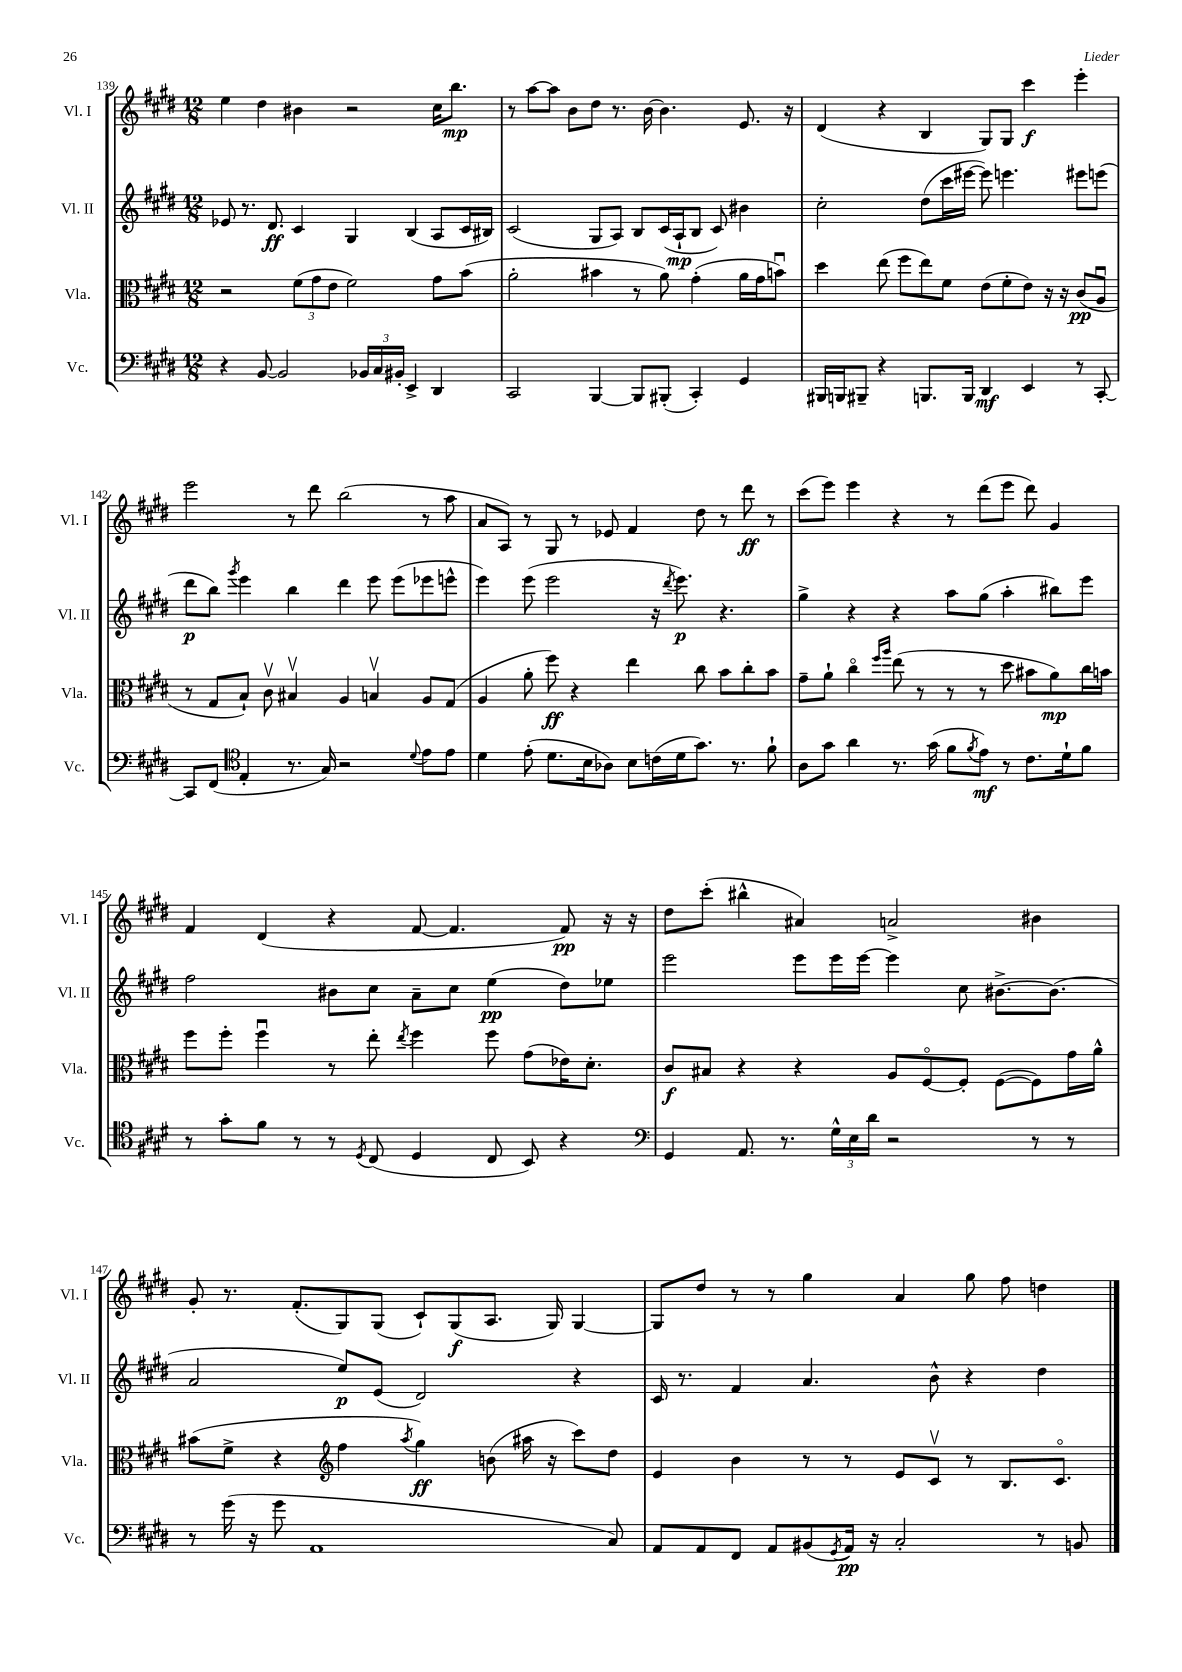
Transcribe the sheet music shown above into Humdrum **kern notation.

**kern	**kern	**kern	**kern
*staff4	*staff3	*staff2	*staff1
*clefF4	*clefC3	*clefG2	*clefG2
*k[f#c#g#d#]	*k[f#c#g#d#]	*k[f#c#g#d#]	*k[f#c#g#d#]
*M12/8	*M12/8	*M12/8	*M12/8
4r	2r	8e-	4ee
.	.	8.r	.
[8BB	.	.	4dd#
.	.	8.d#	.
2BB]	.	.	.
.	(12f#	4c#	4b#
.	12g#	.	.
.	12e	.	.
.	2f#)	4G#	2r
24BB-	.	.	.
24C#	.	.	.
24BB#'	.	.	.
4EE^	.	(4B	.
4DD#	8g#	8A	16cc#
.	.	.	8.bb
.	(8b	16c#	.
.	.	16B#)	.
=	=	=	=
2CC#	2a'	(2c#	8r
.	.	.	[8aa
.	.	.	8aa]
.	.	.	8b
[4BBB	4b#	8G#	8dd#
.	.	8A)	8.r
8BBB]	8r	8B	.
.	.	.	[16b
(8BBB#'	8a)	(16c#	4.b]
.	.	16A`	.
4CC#')	(4g#'	8B	.
.	.	8c#)	.
4GG#	16a	4b#	8.e
.	16g#	.	.
.	8bu)	.	.
.	.	.	16r
=	=	=	=
16BBB#	4dd#	2cc#'	(4d#
16BBB	.	.	.
8BBB#~	.	.	.
4r	(8ee	.	4r
.	8ff#	.	.
8.BBB	8ee)	(8dd#	4B
.	8f#	16ccc#	.
16BBB	.	[16eee#	.
4DD#	(8e	8eee#])	8G#)
.	8f#'	4.eee	8G#
4EE	8e)	.	4ccc#
.	16r	.	.
.	16r	.	.
8r	(8c#	8eee#	4eee'
[8CC#'	8Au	(8eee	.
=	=	=	=
8CC#]	8r	8ddd#	2eee
(8FF#	8G#	8bb)	.
*clefC4	*	*	*
.	.	8qggg#	.
4E'	8B`)	4eee	.
.	8c#v	.	.
8.r	4B#v	4bb	8r
.	.	.	8ddd#
16G#)	.	.	.
2r	4A	4ddd#	(2bb
.	4Bv	8eee	.
.	.	(8eee	.
8qqd#	.	.	.
8e	8A	8eee-	8r
8e	(8G#	8eee^^	8aa
=	=	=	=
4d#	4A	4eee)	8a
.	.	.	8A)
(8e'	8a'	(8eee	8r
8.d#	8ff#)	2eee	8G#
.	4r	.	8r
16B	.	.	.
8A-)	.	.	8e-
8B	4ee	.	4f#
(16c	.	16r	.
.	.	8qddd#	.
16d#	.	8.eee)	.
8.g#)	8cc#	.	8dd#
.	8b	4.r	8r
8.r	.	.	.
.	8cc#'	.	8ddd#
8f#`	8b	.	8r
=	=	=	=
8A	8g#~	4gg#^	(8ccc#
8g#	8a`	.	8eee)
4a	4cc#o	4r	4eee
.	16qqff#	.	.
.	16qqaa	.	.
8.r	(8ee	4r	4r
.	8r	.	.
(16g#	.	.	.
8f#	8r	8aa	8r
8qf#	.	.	.
8e)	8r	(8gg#	(8ddd#
8r	8dd#	4aa'	8eee
8.c#	8b#	.	8ddd#)
.	8a)	8bb#)	4g#
16d#`	.	.	.
8f#	16cc#	8eee	.
.	16b	.	.
=	=	=	=
8r	8ff#	2ff#	4f#
8g#'	8ff#'	.	.
8f#	4ff#u	.	(4d#
8r	.	.	.
8r	8r	8b#	4r
8qD#	.	.	.
(8C#	8ee'	8cc#	.
.	8qee	.	.
4D#	4ff#	8a~	[8f#
.	.	8cc#	4.f#]
8C#	8ff#	(4ee	.
8BB)	(8g#	.	.
4r	16e-)	8dd#)	8f#)
.	8.d#'	.	.
.	.	8ee-	16r
.	.	.	16r
=	=	=	=
*clefF4	*	*	*
4GG#	8c#	2eee	8dd#
.	8B#	.	(8ccc#'
8.AA	4r	.	4bb#^^
8.r	.	.	.
.	4r	8eee	4a#)
24G#^^	.	16eee	.
24E	.	.	.
.	.	[16eee	.
24d#	.	.	.
2r	8A	4eee]	2a^
.	[8F#o	.	.
.	8F#']	8cc#	.
.	([8F#	[8.b#^	.
8r	8F#])	.	4b#
.	.	(8.b#]	.
8r	16g#	.	.
.	16a^^	.	.
=	=	=	=
8r	(8b#	2a	8g#'
(16g#	8f#^	.	8.r
16r	.	.	.
8g#	4r	.	.
.	.	.	(8.f#'
1AA	.	.	.
*	*clefG2	*	*
.	4ff#	8ee)	8G#)
.	.	(8e	(8G#
.	8qaa	.	.
.	4gg#)	2d#)	8c#`)
.	.	.	(8G#
.	(8b	.	8.A
.	16aa#	.	.
.	16r	.	16G#)
.	8ccc#)	4r	[4G#
8C#)	8dd#	.	.
=	=	=	=
8AA	4e	16c#	8G#]
.	.	8.r	.
8AA	.	.	8dd#
8FF#	4b	4f#	8r
8AA	.	.	8r
(8BB#	8r	4.a	4gg#
8qGG#	.	.	.
16AA)	8r	.	.
16r	.	.	.
2C#'	8e	.	4a
.	8c#v	8b^^	.
.	8r	4r	8gg#
.	8.B	.	8ff#
8r	.	4dd#	4dd
.	8.c#o	.	.
8BB	.	.	.
==	==	==	==
*-	*-	*-	*-
